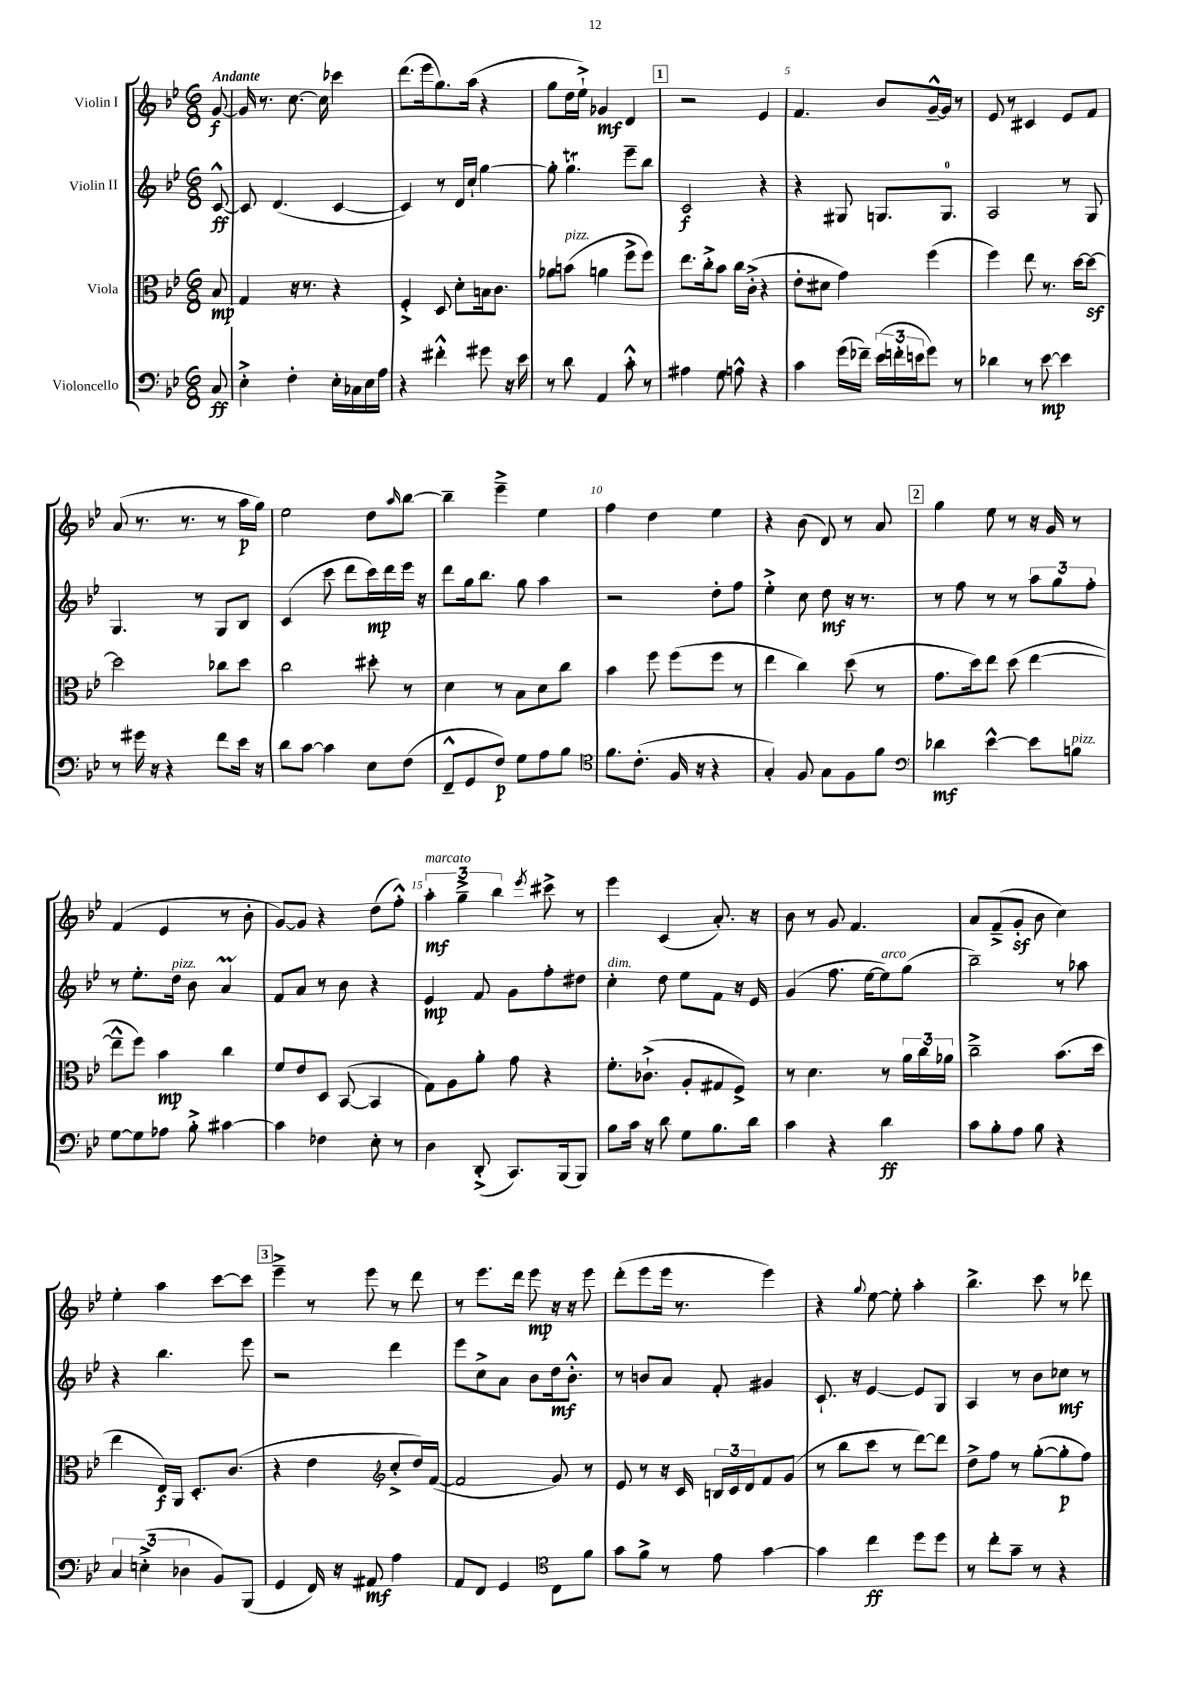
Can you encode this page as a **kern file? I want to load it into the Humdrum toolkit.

**kern	**dynam	**kern	**dynam	**kern	**dynam	**kern	**dynam
*part4	*part4	*part3	*part3	*part2	*part2	*part1	*part1
*staff4	*staff4	*staff3	*staff3	*staff2	*staff2	*staff1	*staff1
*I"Violoncello	*	*I"Viola	*	*I"Violin II	*	*I"Violin I	*
*clefF4	*	*clefC3	*	*clefG2	*	*clefG2	*
*k[b-e-]	*	*k[b-e-]	*	*k[b-e-]	*	*k[b-e-]	*
*M6/8	*	*M6/8	*	*M6/8	*	*M6/8	*
=	=	=	=	=	=	=	=
!	!	!	!	!	!	!LO:TX:a:B:t=Andante	!
8C/	ff	8B-/	mp	[8c^^/	ff	[8g/	f
=1	=1	=1	=1	=1	=1	=1	=1
4E-'^\	.	4G/	.	8c/]	.	16g/]	.
.	.	.	.	.	.	8.r	.
.	.	.	.	(4.d/	.	.	.
4F'\	.	16r	.	.	.	[8.cc\	.
.	.	8.r	.	.	.	.	.
.	.	.	.	.	.	16cc\]	.
16E-'\LL	.	4r	.	[4c/	.	4ccc-X\	.
16C-X\	.	.	.	.	.	.	.
16E-\	.	.	.	.	.	.	.
16A\JJ	.	.	.	.	.	.	.
=2	=2	=2	=2	=2	=2	=2	=2
4r	.	4F'^/	.	4c/])	.	(8.ddd\L	.
.	.	.	.	.	.	16eee-\k	.
4f#X'^^\	.	8D/	.	8r	.	8.gg\)	.
.	.	8d'\L	.	16d/LL	.	.	.
.	.	.	.	16cc`/JJ	.	(16aa\Jk	.
8g#X\	.	16Bn\k	.	[4gg\	.	4r	.
.	.	8.c\J	.	.	.	.	.
16r	.	.	.	.	.	.	.
16e-\	.	.	.	.	.	.	.
=3	=3	=3	=3	=3	=3	=3	=3
8r	.	8a-X\L	.	8gg'\]	.	8gg\L	.
!	!	!LO:TX:a:i:t=pizz.	!	!	!	!	!
8d\	.	(8bn\J	.	4.ggT\	.	16dd\L	.
.	.	.	.	.	.	16ee-`^\JJ)	.
4AA/	.	4an\	.	.	.	4g-X/	mf
8c'^^\	.	8ff^\L	.	8eee-~\L	.	4d/	.
8r	.	8ff\J)	.	8bb-\J	.	.	.
!!LO:REH:place=s1:t=1
=4	=4	=4	=4	=4	=4	=4	=4
4A#X\	.	8.ee-\L	.	2c/	f	2r	.
.	.	16cc'^\k	.	.	.	.	.
8G\	.	8b-\J	.	.	.	.	.
8An^^\	.	16cc\LL	.	.	.	.	.
.	.	(16c'^\JJ	.	.	.	.	.
4r	.	4r	.	4r	.	4e-/	.
=5	=5	=5	=5	=5	=5	=5	=5
4c\	.	8e-'\L	.	4r	.	4.f/	.
.	.	8d#X\J	.	.	.	.	.
(16g\LL	.	4g\)	.	8G#X/	.	.	.
16f-X~\JJ)	.	.	.	.	.	.	.
(24e-\LL	.	.	.	8.Gn/L	.	8b-/L	.
24fn'\	.	.	.	.	.	.	.
24en\J	.	.	.	.	.	.	.
8g\J)	.	(4ff\	.	.	.	[16g~^^/L	.
.	.	.	.	8.G/J	.	16g/JJ]	.
8r	.	.	.	.	.	8r	.
=6	=6	=6	=6	=6	=6	=6	=6
4d-X\	.	4ff\)	.	2A/	.	8e-/	.
.	.	.	.	.	.	8r	.
8r	.	8ee-\	.	.	.	4c#X/	.
[8e-\	mp	8.r	.	.	.	.	.
4e-\]	.	.	.	8r	.	8e-/L	.
.	.	[16dd\KL	.	.	.	.	.
.	.	8ddz\J_	.	8G/	.	8f/J	.
!!LO:LB:g=z
=7	=7	=7	=7	=7	=7	=7	=7
8r	.	2dd\]	.	4.G/	.	(8a/	.
16g#X\	.	.	.	.	.	8.r	.
16r	.	.	.	.	.	.	.
4r	.	.	.	.	.	.	.
.	.	.	.	.	.	8.r	.
.	.	.	.	8r	.	.	.
8f\L	.	8cc-X\L	.	8G/L	.	8r	.
16e-\Jk	.	8dd\J	.	8B-/J	.	16aa\LL	p
16r	.	.	.	.	.	16gg\JJ)	.
=8	=8	=8	=8	=8	=8	=8	=8
8d\L	.	2cc\	.	(4c/	.	2ee-\	.
[8c\J	.	.	.	.	.	.	.
4c\]	.	.	.	8ccc\	.	.	.
.	.	.	.	8ddd\L	.	.	.
8E-\L	.	8dd#X'\	.	16ccc\L)	mp	8dd\L	.
.	.	.	.	16ddd\	.	.	.
.	.	.	.	.	.	16qqaa/	.
(8F\J	.	8r	.	16eee-\JJ	.	[8bb-\J	.
.	.	.	.	16r	.	.	.
=9	=9	=9	=9	=9	=9	=9	=9
8FF~^^/L	.	4d\	.	8ddd\L	.	4bb-~\]	.
8GG/	.	.	.	16gg\k	.	.	.
.	.	.	.	8.bb-\J	.	.	.
8F/J)	p	8r	.	.	.	4eee-~^\	.
8G\L	.	8B-\L	.	8gg\	.	.	.
8A\	.	8d\	.	4aa\	.	4ee-\	.
8B-\J	.	8cc\J	.	.	.	.	.
=10	=10	=10	=10	=10	=10	=10	=10
*clefC4	*	*	*	*	*	*	*
8.f\L	.	4b-\	.	2r	.	4ff\	.
(8.c'\J	.	.	.	.	.	.	.
.	.	8ff\	.	.	.	4dd\	.
16F/	.	(8ff\L	.	.	.	.	.
16r	.	.	.	.	.	.	.
4r	.	8ff\J	.	8dd'\L	.	4ee-\	.
.	.	8r	.	8ff\J	.	.	.
=11	=11	=11	=11	=11	=11	=11	=11
4G'/)	.	4ee-\	.	4ee-'^\	.	4r	.
8F/	.	4cc\)	.	8cc\	.	(8b-\	.
8G\L	.	.	.	8dd\	mf	8d/)	.
8F\	.	(8dd\	.	16r	.	8r	.
.	.	.	.	8.r	.	.	.
8f\J	.	8r	.	.	.	8a/	.
!!LO:REH:place=s1:t=2
=12	=12	=12	=12	=12	=12	=12	=12
*clefF4	*	*	*	*	*	*	*
4d-X\	mf	8.g\L	.	8r	.	4gg\	.
.	.	.	.	8ff\	.	.	.
.	.	16dd\k)	.	.	.	.	.
[4e-^^\	.	8ee-\J	.	8r	.	8ee-\	.
.	.	(8dd\	.	8r	.	8r	.
8e-\L]	.	[4ee-\	.	12aa\L	.	16r	.
.	.	.	.	.	.	16g/	.
.	.	.	.	12gg\	.	.	.
!LO:TX:a:i:t=pizz.	!	!	!	!	!	!	!
8Bn\J	.	.	.	.	.	8r	.
.	.	.	.	12ff'\J	.	.	.
!!LO:LB:g=z
=13	=13	=13	=13	=13	=13	=13	=13
[8G\L	.	8ee-~^^\L]	.	8r	.	(4f/	.
8G\]	.	8ff\J)	.	8.ee-'\L	.	.	.
8A-X\J	.	4b-\	mp	.	.	4e-/	.
!	!	!	!	!LO:TX:a:i:t=pizz.	!	!	!
.	.	.	.	16dd\Jk	.	.	.
8B-'^\	.	.	.	8b-\	.	.	.
[4c#X\	.	4cc\	.	4am/	.	8r	.
.	.	.	.	.	.	8b-'\	.
=14	=14	=14	=14	=14	=14	=14	=14
4c#\]	.	8f/L	.	8f/L	.	[8g/L)	.
.	.	8e-/	.	8a/J	.	8g/J]	.
4F-X\	.	8D/J	.	8r	.	4r	.
.	.	([8BB-/	.	8b-\	.	.	.
8E-'\	.	4BB-/]	.	4r	.	(8dd\L	.
8r	.	.	.	.	.	8ff'^^\J)	.
=15	=15	=15	=15	=15	=15	=15	=15
!	!	!	!	!	!	!LO:TX:a:i:t=marcato	!
4D\	.	8G\L)	.	4e-/	mp	6aa'\	mf
.	.	8A\	.	.	.	.	.
.	.	.	.	.	.	6gg~^\	.
(8DD'^/	.	8a'\J	.	8f/	.	.	.
.	.	.	.	.	.	6bb-\	.
8.CC/L)	.	8g\	.	8g\L	.	.	.
.	.	.	.	.	.	8qeee-/	.
.	.	4r	.	8ff'\	.	8ccc#X^\	.
(16BBB-/k	.	.	.	.	.	.	.
8BBB-/J)	.	.	.	8dd#X\J	.	8r	.
=16	=16	=16	=16	=16	=16	=16	=16
!	!	!	!	!LO:TX:a:i:t=dim.	!	!	!
8B-\L	.	8.f'\L	.	4cc'\	.	4eee-\	.
16c\Jk	.	.	.	.	.	.	.
16r	.	(8.c-X`^\J	.	.	.	.	.
8d\	.	.	.	8dd\	.	(4c/	.
8G\L	.	8A'/L	.	8ee-\L	.	.	.
8.B-\	.	8G#X/	.	8f\J	.	8.a'/)	.
.	.	8F^/J)	.	16r	.	.	.
16d\Jk	.	.	.	16e-/	.	16r	.
=17	=17	=17	=17	=17	=17	=17	=17
4c\	.	8r	.	(4g/	.	8b-\	.
.	.	4.d\	.	.	.	8r	.
4r	.	.	.	8.ff\	.	8g/	.
.	.	.	.	.	.	4.f/	.
.	.	.	.	[16ee-\KL	.	.	.
!	!	!	!	!LO:TX:a:i:t=arco	!	!	!
4d\	ff	8r	.	8ee-\])	.	.	.
.	.	24a\LL	.	(8gg\J	.	.	.
.	.	24cc\	.	.	.	.	.
.	.	24a-X\JJ	.	.	.	.	.
=18	=18	=18	=18	=18	=18	=18	=18
8c\L	.	2cc~^\	.	2bb-~\)	.	8a/L	.
8B-'\	.	.	.	.	.	(8f~^/	.
8A\J	.	.	.	.	.	8gz'/J	.
8B-\	.	.	.	.	.	8b-\	.
4r	.	(8.b-\L	.	8r	.	4cc\)	.
.	.	.	.	8aa-X\	.	.	.
.	.	16dd\Jk	.	.	.	.	.
!!LO:LB:g=z
=19	=19	=19	=19	=19	=19	=19	=19
6C/	.	4ee-\	.	4r	.	4ee-'\	.
(6En'^\	.	.	.	.	.	.	.
.	.	16E-/LL)	f	4.bb-\	.	4aa\	.
.	.	16AA/JJ	.	.	.	.	.
6D-X\	.	.	.	.	.	.	.
.	.	8.D'/L	.	.	.	.	.
8BB-/L)	.	.	.	.	.	[8ccc\L	.
.	.	(8.c/J	.	.	.	.	.
(8BBB-/J	.	.	.	8eee-\	.	8ccc\J]	.
!!LO:REH:place=s1:t=3
=20	=20	=20	=20	=20	=20	=20	=20
4GG/	.	4r	.	2r	.	4eee-~^\	.
16FF/)	.	4e-\	.	.	.	8r	.
16r	.	.	.	.	.	.	.
8AA#X/	mf	.	.	.	.	8eee-\	.
*	*	*clefG2	*	*	*	*	*
4A\	.	8cc'^/L	.	4ddd\	.	8r	.
.	.	16dd/L)	.	.	.	8ddd\	.
.	.	([16f/JJ	.	.	.	.	.
=21	=21	=21	=21	=21	=21	=21	=21
8AA/L	.	2f/]	.	8eee-\L	.	8r	.
8FF/J	.	.	.	8cc^\	.	8.eee-\L	.
4GG/	.	.	.	8a\J	.	.	.
.	.	.	.	.	.	16ddd\Jk	.
.	.	.	.	8b-\L	.	8eee-\	mp
*clefC4	*	*	*	*	*	*	*
8C\L	.	8g/)	.	16dd\k	mf	16r	.
.	.	.	.	8.b-'^^\J	.	16r	.
8f\J	.	8r	.	.	.	8eee-\	.
=22	=22	=22	=22	=22	=22	=22	=22
8g\L	.	8e-/	.	8r	.	(8ddd'\L	.
8f^\J	.	8r	.	8bn/L	.	8eee-\	.
8r	.	16r	.	8a/J	.	16eee-\Jk	.
.	.	16c/	.	.	.	8.r	.
8e-\	.	24Bn/LL	.	8f'/	.	.	.
.	.	24c/	.	.	.	.	.
.	.	24d/J	.	.	.	.	.
[4g\	.	8f/	.	4g#X/	.	4eee-\)	.
.	.	(8g/J	.	.	.	.	.
=23	=23	=23	=23	=23	=23	=23	=23
4g\]	.	8r	.	8.c`/	.	4r	.
.	.	8bb-\L	.	.	.	.	.
.	.	.	.	16r	.	.	.
.	.	.	.	.	.	8qqgg/	.
4cc\	ff	8ccc\J	.	[4e-/	.	[8ee-\	.
.	.	8r	.	.	.	8ee-'\]	.
8dd\L	.	[8ddd\L)	.	8e-/L]	.	4aa'\	.
8dd\J	.	8ddd\J]	.	8G/J	.	.	.
=24	=24	=24	=24	=24	=24	=24	=24
8r	.	8dd^\L	.	4A/	.	4.bb-^\	.
8cc'\L	.	8ff\J	.	.	.	.	.
8g~\J	.	8r	.	8r	.	.	.
8r	.	([8gg'\L	.	8b-\L	.	8ccc\	.
4r	.	8gg'\]	p	8cc-X\J	mf	8r	.
.	.	8ff\J)	.	8r	.	8ddd-X\	.
==	==	==	==	==	==	==	==
*-	*-	*-	*-	*-	*-	*-	*-
